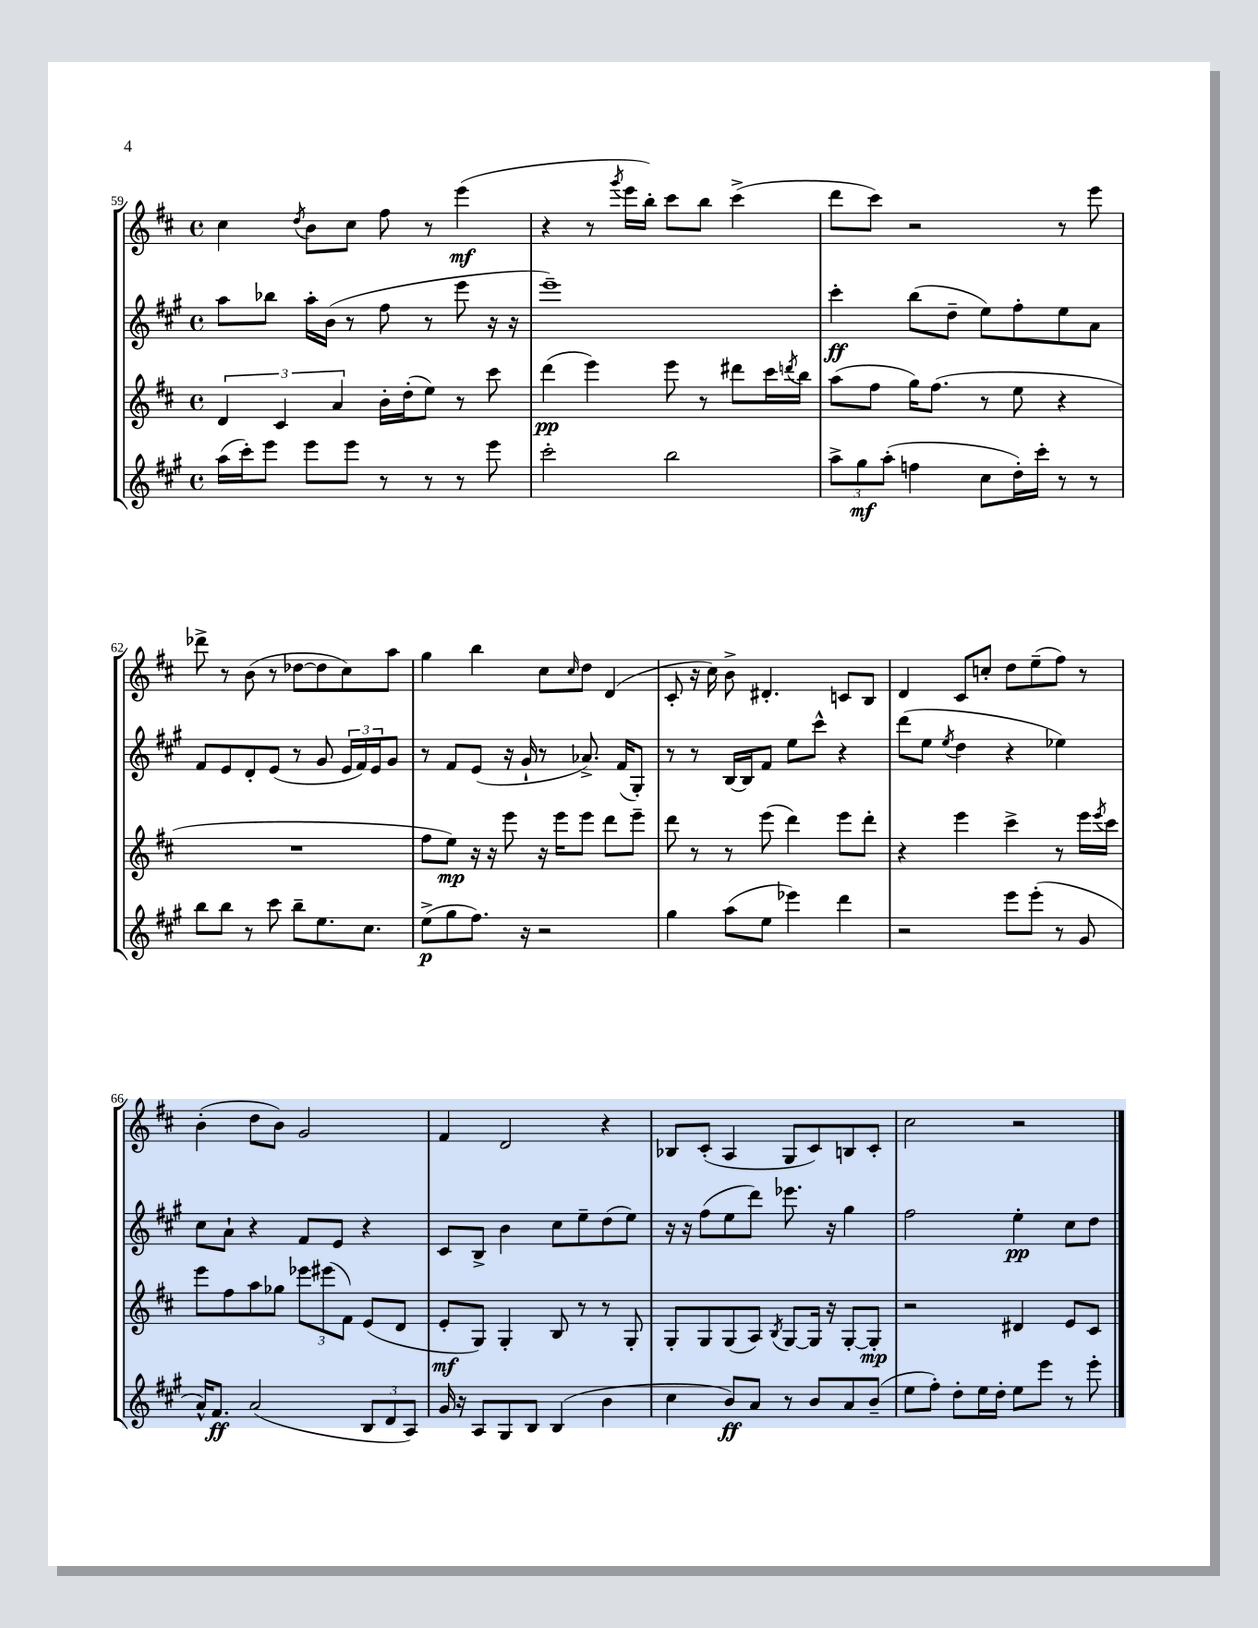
<<
\new StaffGroup <<
\new Staff = "s0" {
    \clef treble \key d \major \defaultTimeSignature \time 4/4
    cis''4 \acciaccatura { d''8 } b'8 cis''8 fis''8 r8 e'''4\mf( |
    r4 r8 \acciaccatura { g'''8 } e'''16 b''16-.) cis'''8 b''8 cis'''4->( |
    d'''8 cis'''8) r2 r8 e'''8 |
    des'''8-> r8 b'8( r8 des''8~ des''8 cis''8) a''8 |
    g''4 b''4 cis''8 \grace { cis''16 } d''8 d'4( |
    cis'8-. r16 cis''16) b'8-> dis'4.-. c'8 b8 |
    d'4 cis'8 c''8-. d''8 e''8--( fis''8) r8 |
    b'4-.( d''8 b'8) g'2 |
    fis'4 d'2 r4 |
    bes8 cis'8-.( a4 g8 cis'8) b8 cis'8-. |
    cis''2 r2 \bar "|." |
}
\new Staff = "s1" {
    \clef treble \key a \major \defaultTimeSignature \time 4/4
    a''8 bes''8 a''16-. b'16( r8 fis''8 r8 e'''8 r16 r16 |
    e'''1--) |
    cis'''4-.\ff b''8( d''8-- e''8) fis''8-. e''8 a'8 |
    fis'8 e'8 d'8-. e'8( r8 gis'8 \tuplet 3/2 { e'16 fis'16) e'16 } gis'8 |
    r8 fis'8 e'8( r16 gis'16-! r8 aes'8.->) fis'16( gis8-.) |
    r8 r8 b16~ b16 fis'8 e''8 cis'''8-^ r4 |
    d'''8( e''8 \acciaccatura { e''8 } d''4 r4 ees''4) |
    cis''8 a'8-! r4 fis'8 e'8 r4 |
    cis'8 b8-> b'4 cis''8 e''8-- d''8( e''8) |
    r16 r16 fis''8( e''8 d'''8) ees'''8. r16 gis''4 |
    fis''2 e''4-.\pp cis''8 d''8 \bar "|." |
}
\new Staff = "s2" {
    \clef treble \key d \major \defaultTimeSignature \time 4/4
    \tuplet 3/2 { d'4 cis'4 a'4 } b'16-. d''16-.( e''8) r8 cis'''8 |
    d'''4\pp( e'''4) e'''8 r8 dis'''8 cis'''16 \acciaccatura { d'''8 } b''16 |
    a''8( fis''8 g''16) fis''8.( r8 e''8 r4 |
    R1 |
    fis''8 e''8\mp) r16 r16 e'''8 r16 e'''16 e'''8 d'''8 e'''8-- |
    d'''8 r8 r8 e'''8( d'''4) e'''8 d'''8-. |
    r4 e'''4 cis'''4-> r8 e'''16 \acciaccatura { e'''8 } cis'''16 |
    e'''8 fis''8 a''8 ges''8 \tuplet 3/2 { ees'''8 eis'''8( fis'8) } e'8( d'8 |
    e'8-.\mf g8) g4-. b8 r8 r8 g8-. |
    g8-. g8 g8( a8) \acciaccatura { b8 } g8~ g16 r16 g8~-. g8-.\mp |
    r2 dis'4 e'8 cis'8 \bar "|." |
}
\new Staff = "s3" {
    \clef treble \key a \major \defaultTimeSignature \time 4/4
    a''16( cis'''16-.) e'''8 e'''8 e'''8 r8 r8 r8 e'''8 |
    cis'''2-. b''2 |
    \tuplet 3/2 { a''8-> gis''8\mf a''8-.( } f''4 cis''8 d''16-.) cis'''16-. r8 r8 |
    b''8 b''8 r8 cis'''8 b''8-- e''8. cis''8. |
    e''8->\p( gis''8 fis''8.) r16 r2 |
    gis''4 a''8( e''8 ees'''4) d'''4 |
    r2 e'''8 e'''8-.( r8 gis'8 |
    a'16-^) fis'8.\ff a'2( \tuplet 3/2 { b8 d'8 a8) } |
    gis'16 r16 a8 gis8 b8 b4( b'4 |
    cis''4 b'8\ff) a'8 r8 b'8 a'8 b'8--( |
    e''8 fis''8-.) d''8-. e''16 d''16-. e''8 e'''8 r8 e'''8-. \bar "|." |
}
>>
>>
\layout { \context { \Score currentBarNumber = #59 } }
